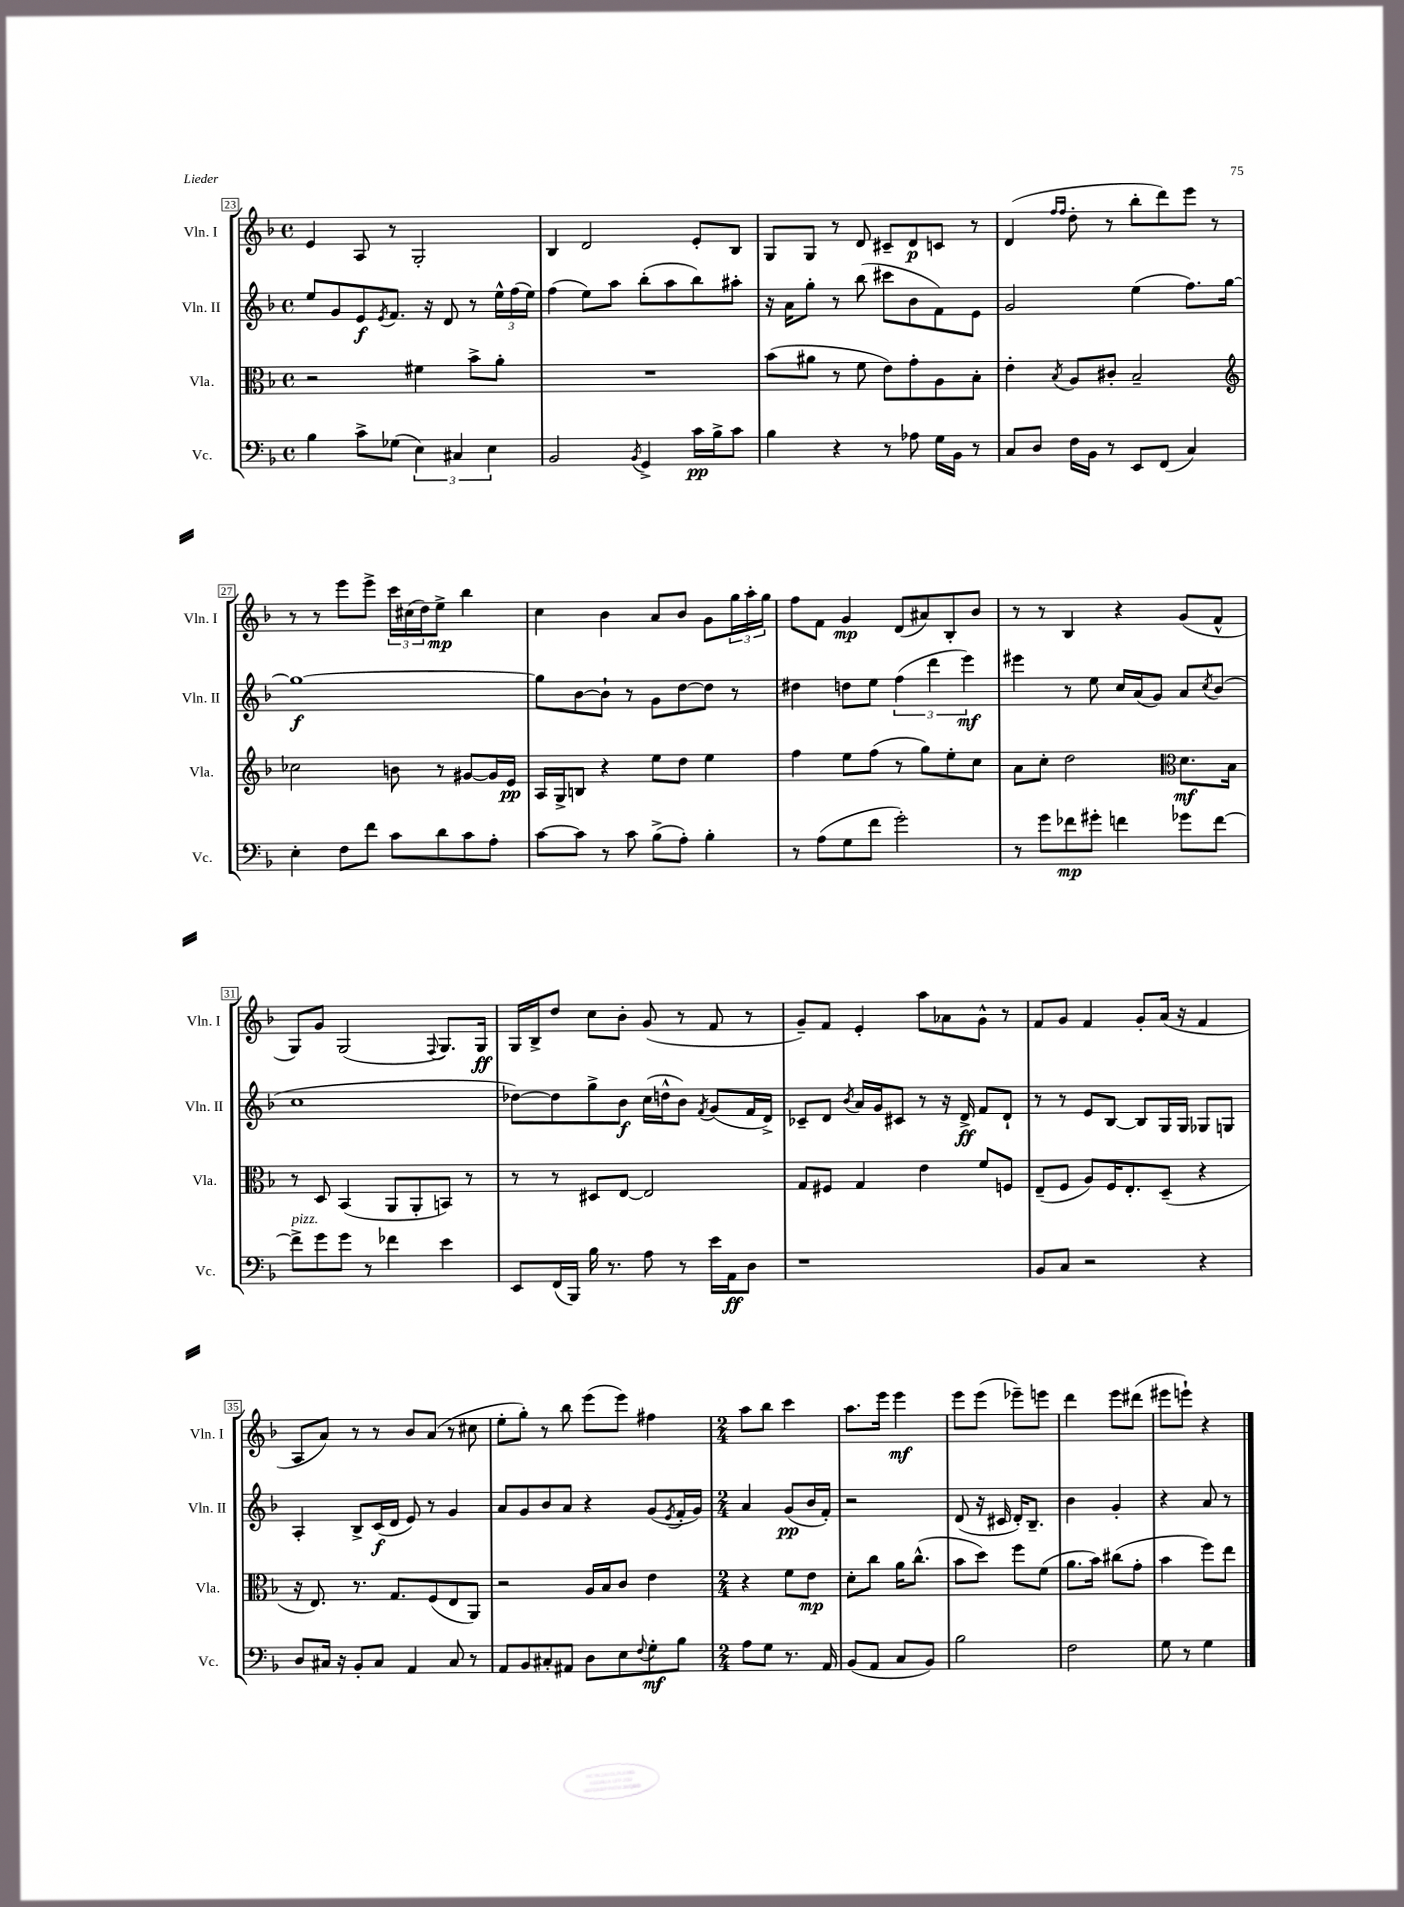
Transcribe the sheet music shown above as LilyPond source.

<<
\new StaffGroup <<
\new Staff = "s0" \with { instrumentName = "Vln. I" shortInstrumentName = "Vln. I" } {
    \clef treble \key f \major \defaultTimeSignature \time 4/4
    e'4 a8 r8 g2-. |
    bes4 d'2 e'8-. bes8 |
    g8 g8 r8 d'8 cis'8-- d'8\p c'8 r8 |
    d'4( \grace { f''16 f''16 } d''8-. r8 bes''8-. d'''8) e'''8 r8 |
    r8 r8 e'''8 e'''8-> \tuplet 3/2 { c'''16 cis''16( d''16) } e''8->\mp bes''4 |
    c''4 bes'4 a'8 bes'8 g'8 \tuplet 3/2 { g''16 a''16-. g''16 } |
    f''8 f'8 g'4\mp d'8( ais'8) bes8-. bes'8 |
    r8 r8 bes4 r4 g'8( f'8-^ |
    g8) g'8 g2( \appoggiatura { f8 } g8.) g16\ff |
    g16 bes16-> d''8 c''8 bes'8-. g'8( r8 f'8 r8 |
    g'8--) f'8 e'4-. a''8 aes'8 g'8-^ r8 |
    f'8 g'8 f'4 g'8-. a'16( r16 f'4 |
    a8 a'8) r8 r8 bes'8 a'8( r8 cis''8 |
    e''8-. g''8-.) r8 bes''8 e'''8( e'''8) fis''4 |
    \numericTimeSignature \time 2/4 a''8 bes''8 c'''4 |
    a''8. e'''16 e'''4\mf |
    e'''8 e'''8( ees'''8--) e'''8 |
    d'''4 e'''8 dis'''8( |
    eis'''8 e'''8-!) r4 \bar "|." |
}
\new Staff = "s1" \with { instrumentName = "Vln. II" shortInstrumentName = "Vln. II" } {
    \clef treble \key f \major \defaultTimeSignature \time 4/4
    e''8 g'8 e'8\f \acciaccatura { e'8 } f'8. r16 d'8 r8 \tuplet 3/2 { e''16-^ f''16( e''16) } |
    f''4( e''8) a''8 bes''8-.( a''8 bes''8) ais''8-. |
    r16 a'16 g''8-. r8 bes''8( cis'''8 bes'8 f'8) e'8 |
    g'2 e''4( f''8.) g''16~ |
    g''1~\f |
    g''8 bes'8~ bes'8-! r8 g'8 d''8~ d''8 r8 |
    dis''4 d''8 e''8 \tuplet 3/2 { f''4( d'''4 e'''4\mf) } |
    eis'''4 r8 e''8 c''16 a'16( g'8) a'8 \acciaccatura { c''8 } bes'8( |
    c''1 |
    des''8~) des''8 g''8-> bes'8\f c''16( d''16-^ bes'8) \acciaccatura { f'8 } g'8( f'16 d'16->) |
    ces'8-- d'8 \acciaccatura { bes'8 } a'16 g'16 cis'8 r8 r16 d'16->\ff f'8 d'8-! |
    r8 r8 e'8 bes8~ bes8 g16 g16 ges8 g8 |
    a4-. bes8-> c'16\f( d'16 e'8) r8 g'4 |
    a'8 g'8 bes'8 a'8 r4 g'8( \acciaccatura { e'8 } f'16-. g'16) |
    \numericTimeSignature \time 2/4 a'4 g'8\pp( bes'16 f'16-.) |
    r2 |
    d'8( r16 cis'16 d'16-.) bes8.-- |
    bes'4 g'4-. |
    r4 a'8 r8 \bar "|." |
}
\new Staff = "s2" \with { instrumentName = "Vla." shortInstrumentName = "Vla." } {
    \clef alto \key f \major \defaultTimeSignature \time 4/4
    r2 fis'4 bes'8-> a'8-. |
    R1 |
    bes'8( ais'8 r8 f'8 e'8) g'8-. a8 bes8-. |
    e'4-. \acciaccatura { bes8 } a8 cis'8-. bes2-- |
    \clef treble ces''2 b'8 r8 gis'8~ gis'16 e'16\pp |
    a16 g16-> b8 r4 e''8 d''8 e''4 |
    f''4 e''8 f''8( r8 g''8) e''8-. c''8 |
    a'8 c''8-. d''2 \clef alto d'8.\mf bes16 |
    r8 d8 bes,4( a,8 a,8-. b,8) r8 |
    r8 r8 dis8 e8~ e2 |
    g8 fis8 g4 e'4 f'8 f8 |
    e8--( f8 a8) f16 e8.-. d8--( r4 |
    r16 e8.) r8. g8. f8( e8 a,8) |
    r2 a16 bes16 c'8 e'4 |
    \numericTimeSignature \time 2/4 r4 f'8 e'8\mp |
    d'8-. c''8 a'16 c''8.-^( |
    bes'8 d''8) f''8 f'8( |
    a'8. bes'16) cis''8( g'8-. |
    bes'4 f''8) e''8 \bar "|." |
}
\new Staff = "s3" \with { instrumentName = "Vc." shortInstrumentName = "Vc." } {
    \clef bass \key f \major \defaultTimeSignature \time 4/4
    bes4 c'8-> ges8( \tuplet 3/2 { e4) cis4 e4 } |
    bes,2 \acciaccatura { bes,8 } g,4-> c'16\pp bes16-> c'8 |
    bes4 r4 r8 aes8 g16 bes,16 r8 |
    c8 d8 f16 bes,16 r8 e,8 f,8( c4) |
    e4-. f8 f'8 c'8 d'8 c'8 a8-. |
    c'8~ c'8 r8 c'8 bes8->( a8-.) bes4-. |
    r8 a8( g8 f'8 g'2-.) |
    r8 g'8 fes'8\mp gis'8-. f'4 ges'8 f'8~ |
    f'8->^\markup { \italic "pizz." } g'8 g'8 r8 fes'4 e'4 |
    e,8 f,16( bes,,16) bes16 r8. a8 r8 e'16 a,16\ff d8 |
    r1 |
    bes,8 c8 r2 r4 |
    d8 cis16 r16 bes,8-. cis8 a,4 cis8 r8 |
    a,8 bes,8 cis8-. ais,8 d8 e8 \appoggiatura { f8 } g8-.\mf bes8 |
    \numericTimeSignature \time 2/4 a8 g8 r8. a,16 |
    bes,8( a,8 c8 bes,8) |
    bes2 |
    f2 |
    g8 r8 g4 \bar "|." |
}
>>
>>
\layout { \context { \Score currentBarNumber = #23 \override BarNumber.stencil = #(make-stencil-boxer 0.1 0.3 ly:text-interface::print) } }
